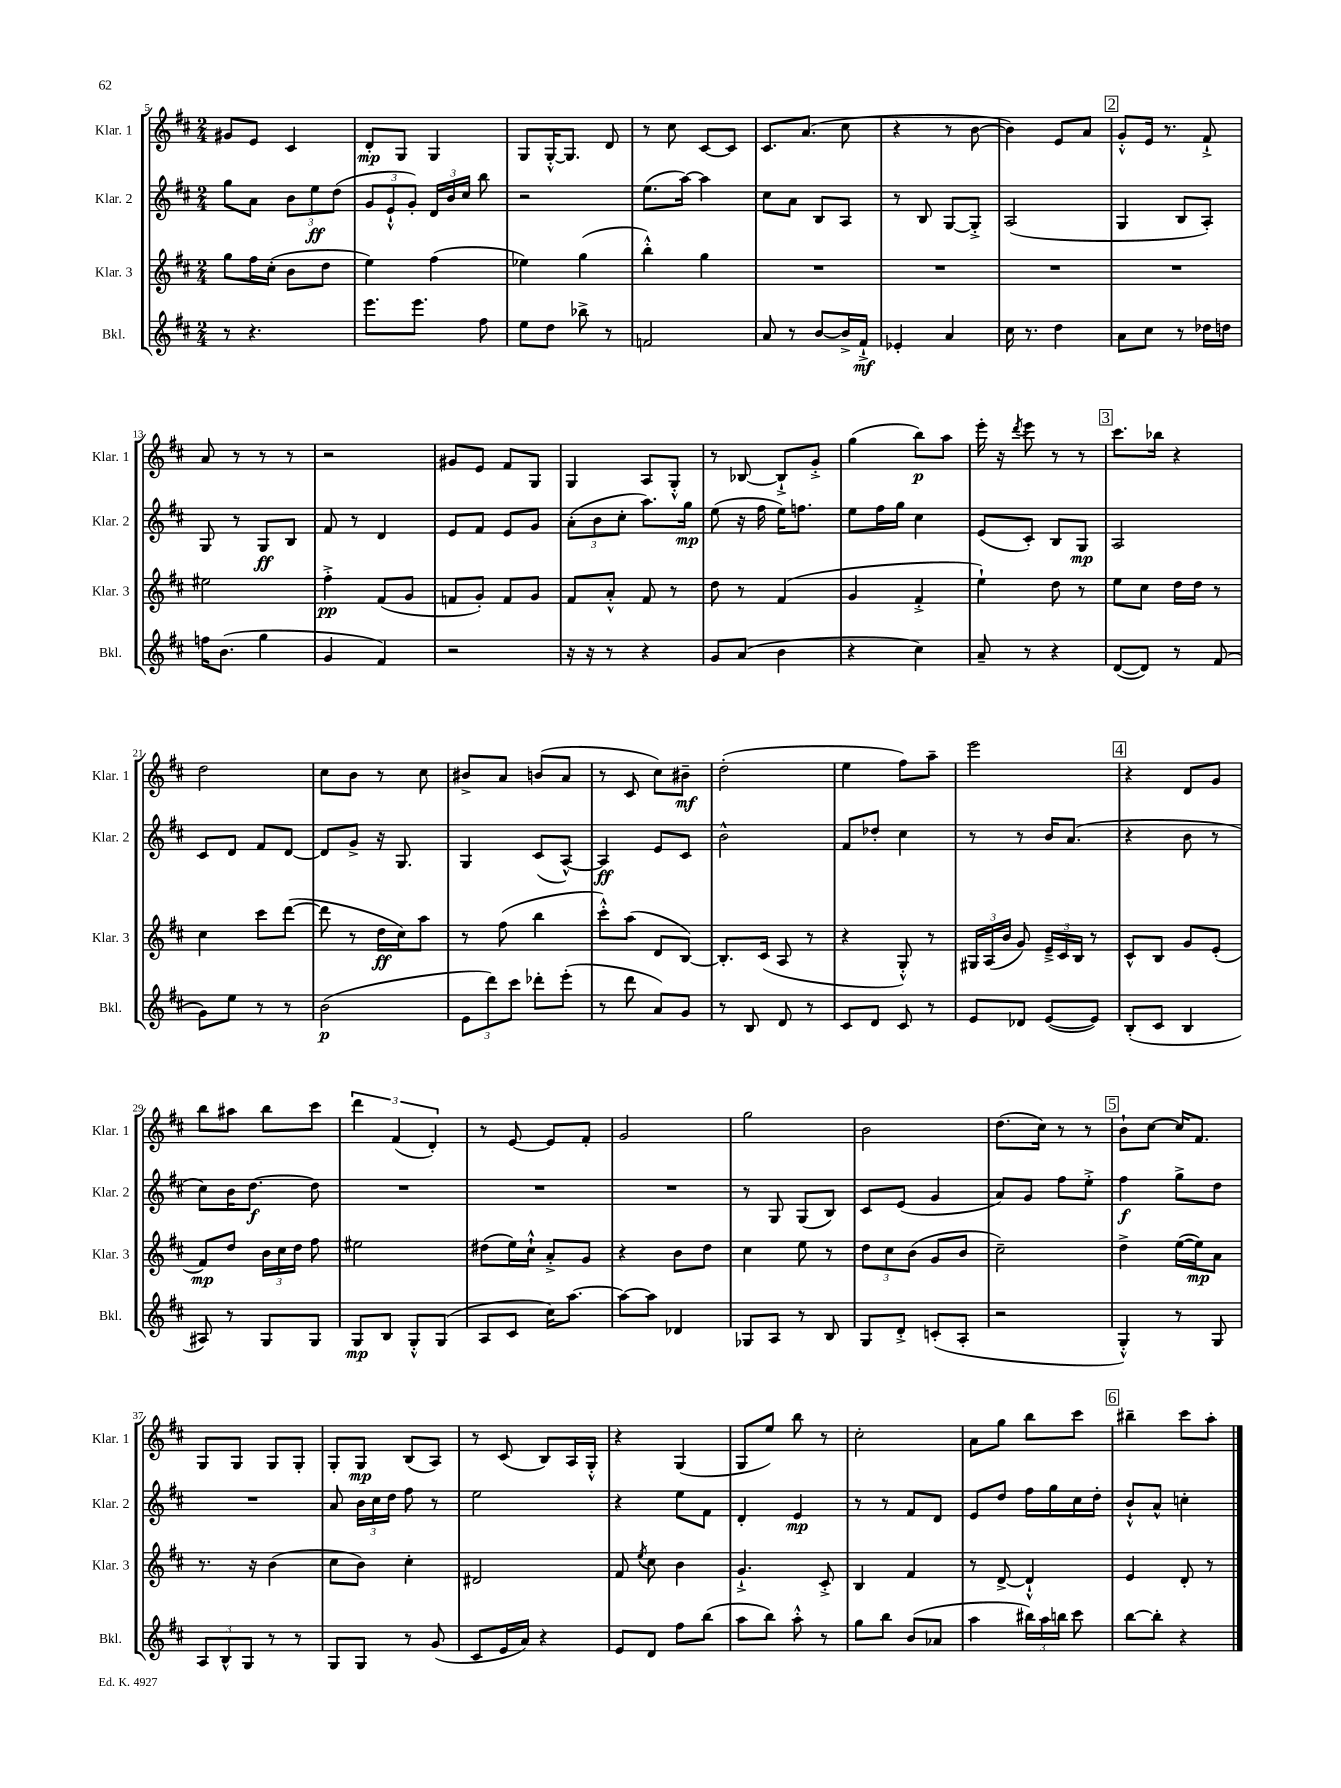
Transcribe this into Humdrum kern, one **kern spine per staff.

**kern	**kern	**kern	**kern
*staff4	*staff3	*staff2	*staff1
*clefG2	*clefG2	*clefG2	*clefG2
*k[f#c#]	*k[f#c#]	*k[f#c#]	*k[f#c#]
*M2/4	*M2/4	*M2/4	*M2/4
8r	8gg	8gg	8g#
4.r	16ff#	8a	8e
.	(16cc#'	.	.
.	8b	12b	4c#
.	.	12ee	.
.	8dd	.	.
.	.	(12dd	.
=	=	=	=
8.eee	4ee)	12g	8d'
.	.	12e`^^	.
.	.	.	8G
.	.	12g')	.
8.eee	.	.	.
.	(4ff#	24d	4G
.	.	24b	.
.	.	24cc#	.
8ff#	.	8bb	.
=	=	=	=
8ee	4ee-)	2r	8G
8dd	.	.	[16G'^^
.	.	.	8.G]
8bb-^	(4gg	.	.
8r	.	.	8d
=	=	=	=
2f	4bb'^^)	(8.ee	8r
.	.	.	8cc#
.	.	[16aa)	.
.	4gg	4aa]	[8c#
.	.	.	8c#]
=	=	=	=
8a	2r	8cc#	8.c#
8r	.	8a	.
.	.	.	(8.a
[8b	.	8B	.
16b^]	.	8A	8cc#
16f#`^	.	.	.
=	=	=	=
4e-'	2r	8r	4r
.	.	8B	.
4a	.	[8G	8r
.	.	8G'^]	[8b
=	=	=	=
16cc#	2r	(2A	4b])
8.r	.	.	.
4dd	.	.	8e
.	.	.	8a
=	=	=	=
8a	2r	4G	8g'^^
8cc#	.	.	16e
.	.	.	8.r
8r	.	8B	.
16dd-	.	8A')	8f#`^
16dd	.	.	.
=	=	=	=
16ff	2ee#	8G	8a
(8.b	.	.	.
.	.	8r	8r
4gg	.	8G	8r
.	.	8B	8r
=	=	=	=
4g	4ff#'^	8f#	2r
.	.	8r	.
4f#)	(8f#	4d	.
.	8g	.	.
=	=	=	=
2r	8f	8e	8g#
.	8g')	8f#	8e
.	8f	8e	8f#
.	8g	8g	8G
=	=	=	=
16r	8f#	(12a'	4G
16r	.	.	.
.	.	12b	.
8r	8a'^^	.	.
.	.	12cc#'	.
4r	8f#	8.aa)	8A
.	8r	.	8G'^^
.	.	16gg	.
=	=	=	=
8g	8dd	(8ee	8r
(8a	8r	16r	[8B-
.	.	16ff#	.
4b	(4f#	16ee)	8B-`^]
.	.	8.ff	.
.	.	.	8g'^
=	=	=	=
4r	4g	8ee	(4gg
.	.	16ff#	.
.	.	16gg	.
4cc#)	4f#'^	4cc#	8bb)
.	.	.	8aa
=	=	=	=
8a~	4ee`)	(8e	16eee'
.	.	.	16r
.	.	.	8qddd
8r	.	8c#')	8eee
4r	8dd	8B	8r
.	8r	8G	8r
=	=	=	=
([8d	8ee	2A	8.ccc#
8d])	8cc#	.	.
.	.	.	16bb-
8r	16dd	.	4r
.	16dd	.	.
(8f#	8r	.	.
=	=	=	=
8g)	4cc#	8c#	2dd
8ee	.	8d	.
8r	8ccc#	8f#	.
8r	([8ddd	[8d	.
=	=	=	=
(2b	8ddd]	8d]	8cc#
.	8r	8g^	8b
.	16dd	16r	8r
.	16cc#)	8.G	.
.	8aa	.	8cc#
=	=	=	=
12e	8r	4G	8b#^
12ddd)	.	.	.
.	(8ff#	.	8a
12ccc#	.	.	.
8ddd-'	4bb	(8c#	(8b
(8eee'	.	[8A^^)	8a
=	=	=	=
8r	8ccc#'^^)	4A]	8r
8ddd	(8aa	.	8c#
8a)	8d	8e	8cc#)
8g	[8B)	8c#	8b#~
=	=	=	=
8r	8.B']	2b^^	(2dd'
8B	.	.	.
.	(16c#	.	.
8d	8A	.	.
8r	8r	.	.
=	=	=	=
8c#	4r	8f#	4ee
8d	.	8dd-'	.
8c#	8G'^^)	4cc#	8ff#)
8r	8r	.	8aa~
=	=	=	=
8e	24G#	8r	2eee
.	(24A	.	.
.	24b	.	.
8d-	8g)	8r	.
([8e	24e~^	16b	.
.	24c#	.	.
.	.	(8.a	.
.	24B	.	.
8e])	8r	.	.
=	=	=	=
(8B'	8c#^^	4r	4r
8c#	8B	.	.
4B	8g	8b	8d
.	(8e'	8r	8g
=	=	=	=
8A#)	8f#)	8cc#)	8bb
8r	8dd	16b	8aa#
.	.	[8.dd	.
8G	24b	.	8bb
.	24cc#	.	.
.	24dd	.	.
8G	8ff#	8dd]	8ccc#
=	=	=	=
8G	2ee#	2r	6ddd
8B	.	.	.
.	.	.	(6f#
8G'^^	.	.	.
.	.	.	6d')
(8G	.	.	.
=	=	=	=
8A	(8dd#	2r	8r
8c#	16ee)	.	[8e
.	16cc#`^^	.	.
16cc#)	8a'^	.	8e]
[8.aa	.	.	.
.	8g	.	8f#'
=	=	=	=
8aa_	4r	2r	2g
8aa]	.	.	.
4d-	8b	.	.
.	8dd	.	.
=	=	=	=
8G-	4cc#	8r	2gg
8A	.	8G	.
8r	8ee	(8G	.
8B	8r	8B)	.
=	=	=	=
8G	12dd	8c#	2b
.	12cc#	.	.
8d'^	.	(8e	.
.	(12b	.	.
(8c'	8g	4g	.
8A'	8b	.	.
=	=	=	=
2r	2cc#~)	8a)	(8.dd
.	.	8g	.
.	.	.	16cc#)
.	.	8ff#	8r
.	.	8ee'^	8r
=	=	=	=
4G'^^)	4dd^	4ff#	8b`
.	.	.	[8cc#
8r	([16ee	8gg^	16cc#]
.	16ee])	.	8.f#
8G	8a	8dd	.
=	=	=	=
12A	8.r	2r	8G
12B^^	.	.	.
.	.	.	8G
12G	.	.	.
.	16r	.	.
8r	(4b	.	8G
8r	.	.	8G'
=	=	=	=
8G	8cc#	8a	8G'
8G	8b)	24b	8G
.	.	24cc#	.
.	.	24dd	.
8r	4cc#'	8ff#	(8B
(8g	.	8r	8A)
=	=	=	=
8c#	2d#	2ee	8r
16e	.	.	(8c#
16a)	.	.	.
4r	.	.	8B)
.	.	.	16A
.	.	.	16G'^^
=	=	=	=
8e	8f#	4r	4r
.	8qee	.	.
8d	8cc#	.	.
8ff#	4b	8ee	(4G
(8bb	.	8f#	.
=	=	=	=
8aa	4.g`^	4d'	8G
8bb)	.	.	8ee)
8aa'^^	.	4e	8bb
8r	8c#'^	.	8r
=	=	=	=
8gg	4B	8r	2cc#'
8bb	.	8r	.
(8b	4f#	8f#	.
8a-	.	8d	.
=	=	=	=
4aa	8r	8e	8a
.	[8d^	8dd	8gg
24bb#)	4d`^^]	16ff#	8bb
24aa	.	.	.
.	.	16gg	.
24bb	.	.	.
8ccc#	.	16cc#	8ccc#
.	.	16dd'	.
=	=	=	=
[8bb	4e	8b`^^	4bb#~
8bb']	.	8a^^	.
4r	8d'	4cc'	8ccc#
.	8r	.	8aa'
==	==	==	==
*-	*-	*-	*-
